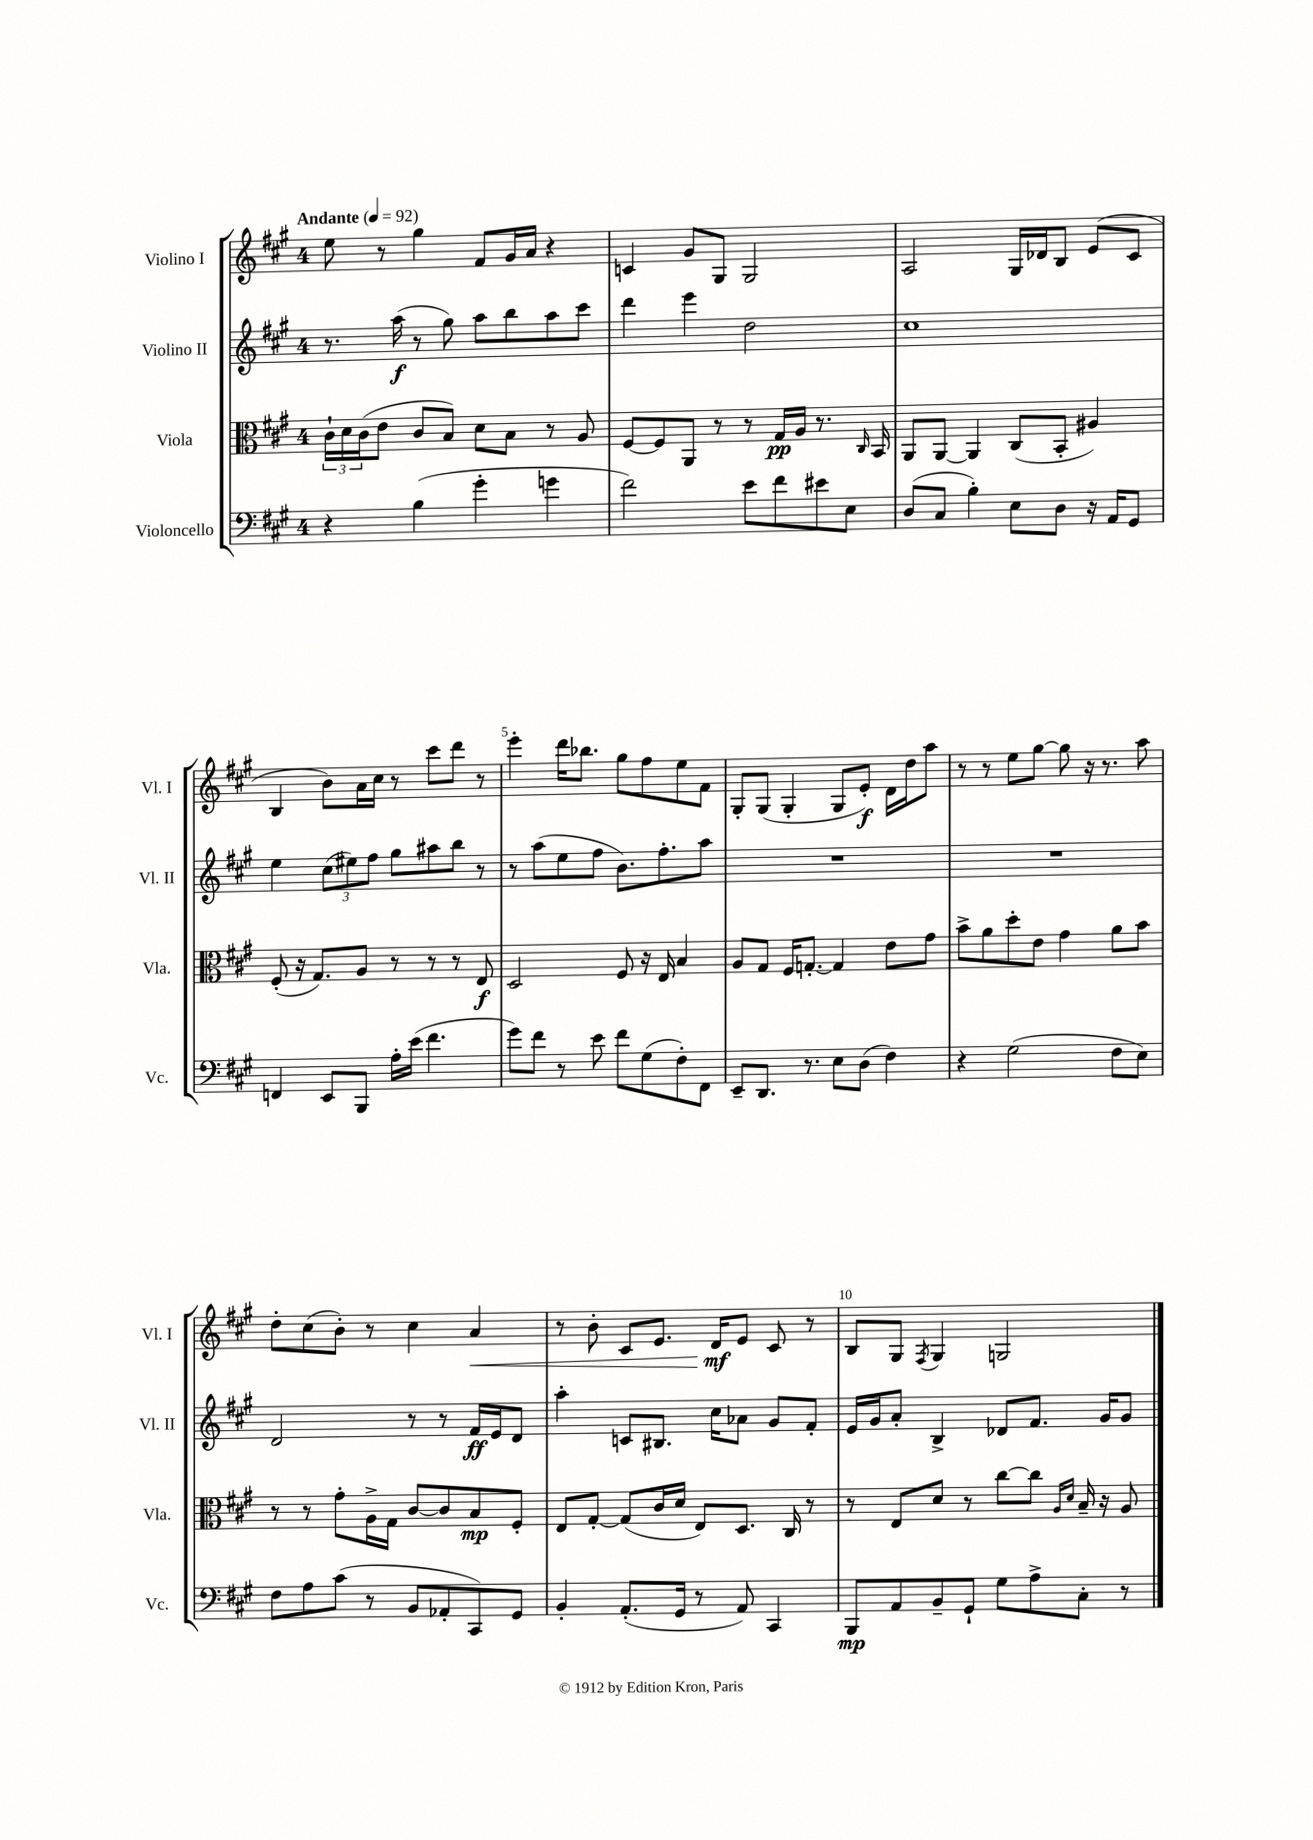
<<
\new StaffGroup <<
\new Staff = "s0" \with { instrumentName = "Violino I" shortInstrumentName = "Vl. I" } {
    \clef treble \key a \major \once \override Staff.TimeSignature.style = #'single-digit \time 4/4 \tempo "Andante" 4 = 92
    e''8 r8 gis''4 fis'8 gis'16 a'16 r4 |
    c'4 gis'8 gis8 gis2 |
    a2 gis16 des'16 b8 e'8( cis'8 |
    b4 b'8) a'16 cis''16 r8 cis'''8 d'''8 r8 |
    e'''4-. d'''16 bes''8. gis''8 fis''8 e''8 fis'8 |
    gis8-. gis8( gis4-. gis8 e'8-.\f) d'16 d''16 a''8 |
    r8 r8 e''8 gis''8~ gis''8 r16 r8. a''8 |
    d''8-. cis''8( b'8-.) r8 cis''4 a'4\< |
    r8 b'8-. cis'8 e'8. d'16\mf\! e'8 cis'8 r8 |
    b8 gis8 \acciaccatura { fis8 } gis4 g2 \bar "|." |
}
\new Staff = "s1" \with { instrumentName = "Violino II" shortInstrumentName = "Vl. II" } {
    \clef treble \key a \major \once \override Staff.TimeSignature.style = #'single-digit \time 4/4
    r8. a''16\f( r8 gis''8) a''8 b''8 a''8 cis'''8 |
    d'''4 e'''4 d''2 |
    cis''1 |
    e''4 \tuplet 3/2 { cis''8( eis''8) fis''8 } gis''8 ais''8 b''8 r8 |
    r8 a''8( e''8 fis''8 b'8.) fis''8.-. a''8 |
    R1 |
    R1 |
    d'2 r8 r8 fis'16\ff e'16 d'8 |
    a''4-. c'8 bis8. cis''16 aes'8 gis'8 fis'8-. |
    e'16 gis'16 a'8-. b4-> des'8 fis'8. gis'16 gis'8 \bar "|." |
}
\new Staff = "s2" \with { instrumentName = "Viola" shortInstrumentName = "Vla." } {
    \clef alto \key a \major \once \override Staff.TimeSignature.style = #'single-digit \time 4/4
    \tuplet 3/2 { cis'16-! d'16 cis'16( } e'8 cis'8 b8) d'8 b8 r8 a8 |
    fis8~ fis8 a,8 r8 r8 gis16\pp a16 r8. \grace { cis16 } b,16 |
    a,8 a,8~ a,4 cis8( b,8-. ais4) |
    fis8-.( r16 gis8.) a8 r8 r8 r8 e8\f |
    d2 fis8 r16 e16 b4 |
    a8 gis8 fis16 g8.~-. g4 e'8 gis'8 |
    b'8-> a'8 d''8-. e'8 gis'4 a'8 b'8 |
    r8 r8 gis'8-. a16-> gis16 cis'8~ cis'8 b8\mp fis8-. |
    e8 gis8~-. gis8( cis'16 d'16 e8) d8. cis16 r8 |
    r8 e8 d'8 r8 cis''8~ cis''8 \grace { a16 d'16 } b16-- r16 a8 \bar "|." |
}
\new Staff = "s3" \with { instrumentName = "Violoncello" shortInstrumentName = "Vc." } {
    \clef bass \key a \major \once \override Staff.TimeSignature.style = #'single-digit \time 4/4
    r4 b4( gis'4-. g'4 |
    fis'2) e'8 fis'8 eis'8 e8 |
    d8( cis8 b4-.) e8 d8 r16 a,16 gis,8 |
    f,4 e,8 b,,8 a16-. e'16( fis'4. |
    gis'8) fis'8 r8 e'8 fis'8 gis8( fis8-.) fis,8 |
    e,8-- d,8. r8. e8 d8( fis4) |
    r4 gis2( fis8 e8) |
    fis8 a8 cis'8( r8 b,8 aes,8-. cis,8) gis,8 |
    b,4-. a,8.-.( gis,16 r8 a,8) cis,4 |
    b,,8\mp a,8 b,8-- gis,8-! gis8 a8-> cis8-. r8 \bar "|." |
}
>>
>>
\layout { \context { \Score \override BarNumber.break-visibility = ##(#f #t #t) barNumberVisibility = #(every-nth-bar-number-visible 5) } }
